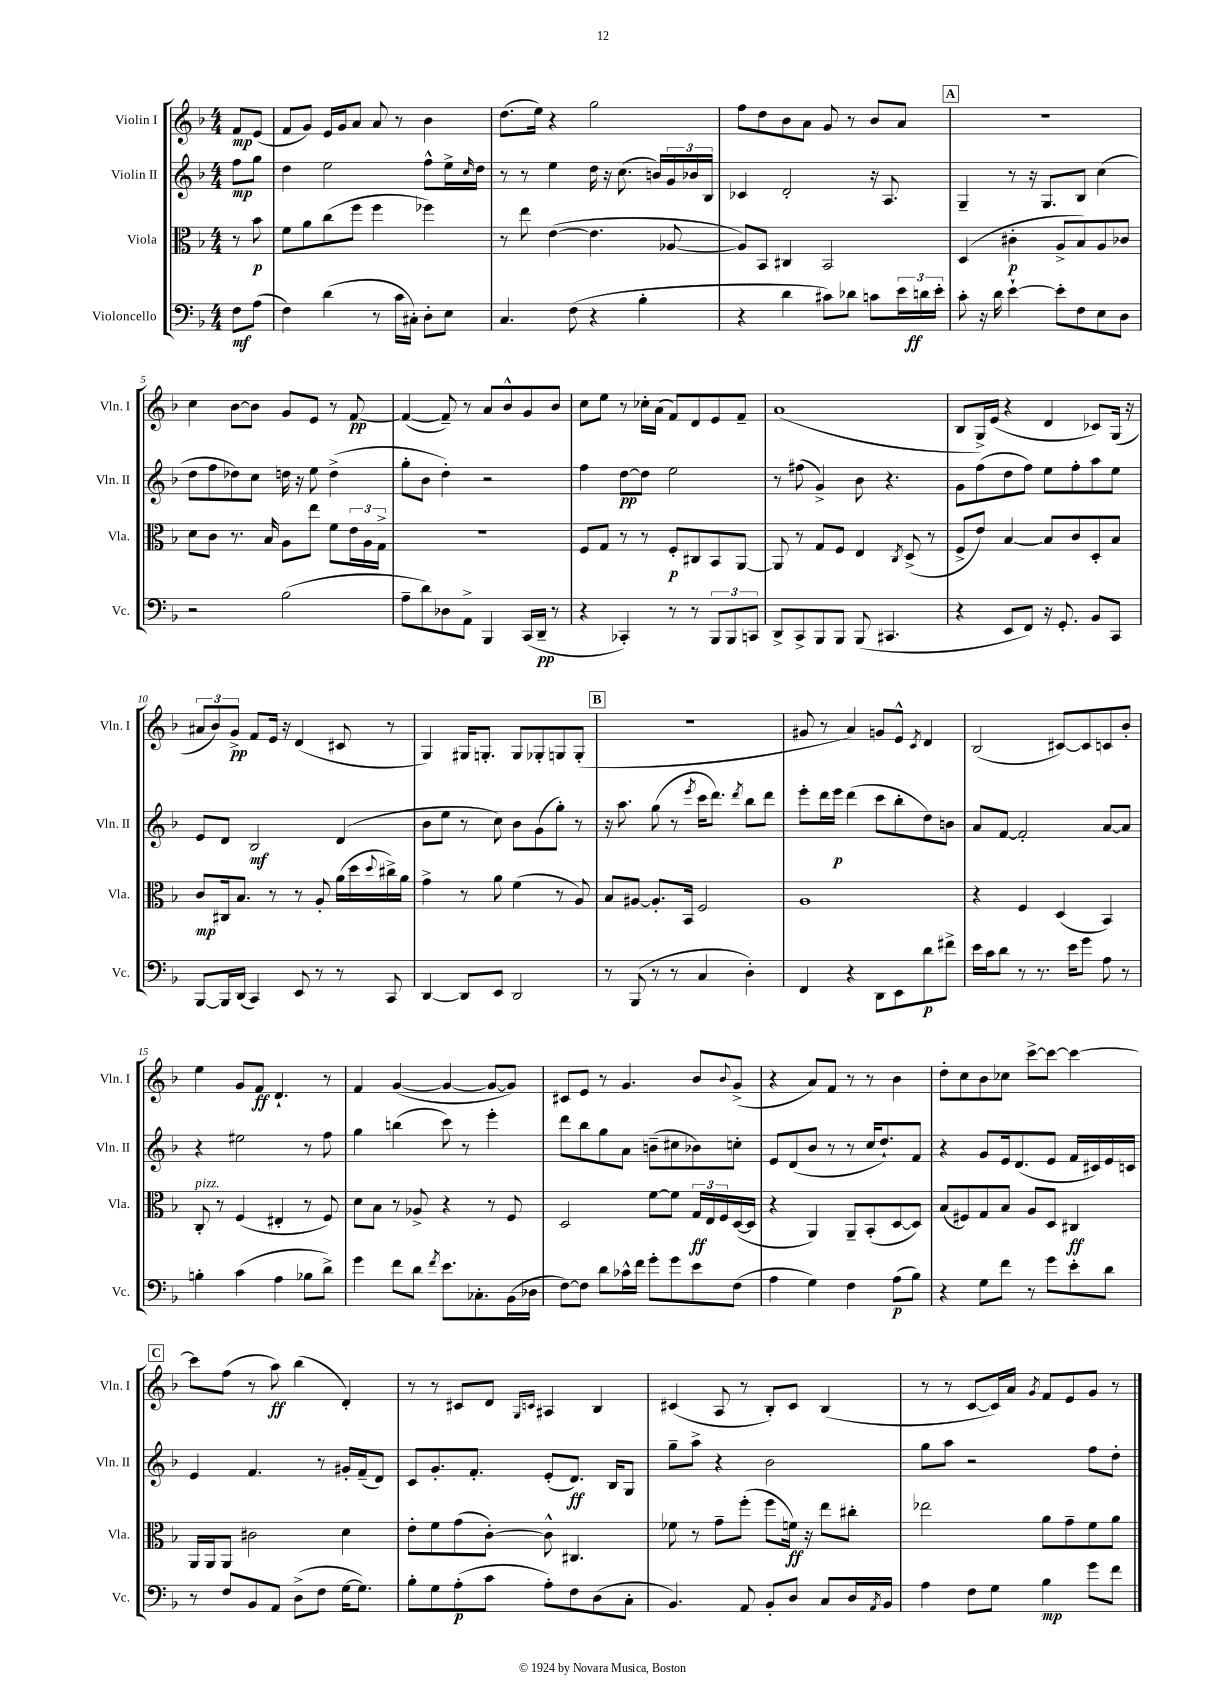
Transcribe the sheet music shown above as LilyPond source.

<<
\new StaffGroup <<
\new Staff = "s0" \with { instrumentName = "Violin I" shortInstrumentName = "Vln. I" } {
    \clef treble \key f \major \numericTimeSignature \time 4/4 \partial 4
    f'8\mp e'8( |
    f'8 g'8) e'16 g'16 a'8 a'8 r8 bes'4 |
    d''8.( e''16) r4 g''2 |
    f''8 d''8 bes'8 a'8 g'8 r8 bes'8 a'8 |
    \mark \markup { \box "A" } R1 |
    c''4 bes'8~ bes'8 g'8 e'8 r8 f'8~\pp |
    f'4~( f'8--) r8 a'8 bes'8-^ g'8 bes'8 |
    c''8 e''8 r8 ces''16-. a'16( f'8) d'8 e'8 f'8-- |
    a'1( |
    bes8 g16->) e'16( r4 d'4 ces'8) g16( r16 |
    \tuplet 3/2 { ais'8 bes'8) g'8->\pp } f'8 e'16 r16 d'4( cis'8 r8 |
    g4) gis16 g8.-. g8 ges8-. g8 g8-.( |
    \mark \markup { \box "B" } R1 |
    gis'8 r8 a'4) g'8 e'8-^ \acciaccatura { c'8 } d'4 |
    bes2( cis'8~) cis'8 c'8 bes'8-. |
    e''4 g'8 f'8\ff d'4.-! r8 |
    f'4 g'4~( g'4~ g'8~ g'8) |
    cis'8 e'8 r8 g'4. bes'8 \appoggiatura { bes'8 } g'8->( |
    r4 a'8) f'8 r8 r8 bes'4 |
    d''8-. c''8 bes'8 ces''8 c'''8~-> c'''8~ c'''4~ |
    \mark \markup { \box "C" } c'''8 f''8( r8 a''8\ff) bes''4( d'4-.) |
    r8 r8 cis'8 d'8 \grace { g16 c'16 } ais4 bes4 |
    cis'4( a8 r8 bes8-.) cis'8 bes4( |
    r8 r8 c'8~ c'16) a'16 \acciaccatura { g'8 } f'8 e'8 g'8 r8 \bar "|." |
}
\new Staff = "s1" \with { instrumentName = "Violin II" shortInstrumentName = "Vln. II" } {
    \clef treble \key f \major \numericTimeSignature \time 4/4 \partial 4
    f''8\mp g''8 |
    d''4 e''2 f''8-^ e''16-> \grace { c''16 } d''16 |
    r8 r8 e''4 d''16 r16 c''8.( b'16) \tuplet 3/2 { g'16 bes'16 bes16 } |
    ces'4 d'2-. r16 a8. |
    \mark \markup { \box "A" } g4-- r8 r16 g8. bes8 c''4( |
    d''8 f''8 des''8) c''8 d''16 r16 e''8 d''4->( |
    g''8-. bes'8 d''4-.) r2 |
    f''4 d''8~\pp d''8 e''2 |
    r8 fis''8( g'4->) bes'8 r4. |
    g'8 f''8( d''8 f''8) e''8 f''8-. a''8 e''8 |
    e'8 d'8 bes2\mf d'4( |
    bes'8 e''8 r8 c''8) bes'8 g'8( g''8-.) r8 |
    \mark \markup { \box "B" } r16 a''8. g''8( r8 \acciaccatura { e'''8 } c'''16 d'''8.) \acciaccatura { d'''8 } bes''8 d'''8 |
    e'''8-. d'''16 e'''16\p d'''4( c'''8 bes''8-. d''8) b'8 |
    a'8 f'8~ f'2-. a'8~ a'8 |
    r4 eis''2 r8 f''8 |
    g''4 b''4( c'''8) r8 e'''4-. |
    d'''8 bes''8 g''8 a'8 b'8--( cis''8 bes'8) c''8-. |
    e'8 d'8( bes'8 r8 r8 c''16 d''8.-!) f'8 |
    r4 g'8 e'16 d'8.( e'8 f'16 cis'16) e'16 c'16 |
    \mark \markup { \box "C" } e'4 f'4. r8 gis'16-. f'16--( d'8) |
    c'8 g'8.-. f'8.-. e'8-.( d'8.\ff) bes16 g8 |
    g''8-- a''8-> r4 bes'2 |
    g''8 a''8 r2 f''8 d''8-. \bar "|." |
}
\new Staff = "s2" \with { instrumentName = "Viola" shortInstrumentName = "Vla." } {
    \clef alto \key f \major \numericTimeSignature \time 4/4 \partial 4
    r8 bes'8\p |
    f'8 a'8 c''8( f''8 f''4 fes''4) |
    r8 e''8 e'4~( e'4. aes8~ |
    aes8) bes,8 cis4 bes,2 |
    \mark \markup { \box "A" } d4( cis'4-.\p a8-> bes8) a8 ces'8 |
    d'8 c'8 r8. bes16 a8 e''8 f'8 \tuplet 3/2 { e'16 a16 g16-> } |
    R1 |
    f8 g8 r8 r8 f8-.\p cis8 bes,8 a,8~ |
    a,8 r8 g8 f8 e4 \acciaccatura { c8 } d8->( r8 |
    f8-> e'8) bes4~ bes8 c'8 d8-. bes8 |
    c'8\mp cis16 bes8. r8 r8 a8-. a'16( d''16 \appoggiatura { d''8 } cis''16->) a'16 |
    g'4-> r8 a'8 f'4( r8 a8) |
    \mark \markup { \box "B" } bes8 ais8~ ais8.-. bes,16 f2 |
    a1 |
    r4 f4 d4( bes,4) |
    c8-.^\markup { \italic "pizz." } r8 f4( eis4-. r8 f8) |
    d'8 bes8 r8 aes8-> r4 r8 f8 |
    d2 f'8~ f'8 \tuplet 3/2 { g16\ff e16 f16 } d16~( d16 |
    r4 a,4) a,8-- bes,8-.( d8~ d8) |
    bes8( fis8) g8 bes8 a8 d8 cis4\ff |
    \mark \markup { \box "C" } a,16 a,16 a,8 cis'2 d'4 |
    e'8-. f'8 g'8( c'8~-.) c'8-^ cis4. |
    fes'8 r8 g'8-- f''8-.( f''8 f'16\ff) r16 e''8 cis''8-. |
    ees''2 a'8 g'8-- f'8 a'8 \bar "|." |
}
\new Staff = "s3" \with { instrumentName = "Violoncello" shortInstrumentName = "Vc." } {
    \clef bass \key f \major \numericTimeSignature \time 4/4 \partial 4
    f8\mf a8( |
    f4) d'4( r8 c'16 cis16-.) d8-. e8 |
    c4. f8( r4 bes4-. |
    r4 d'4 cis'8) des'8 c'8 \tuplet 3/2 { e'16 d'16\ff e'16-. } |
    \mark \markup { \box "A" } c'8-. r16 d'16 e'4~-! e'8-. f8 e8 d8 |
    r2 bes2( |
    a8-- d'8) des8 a,8-> bes,,4 c,16( d,16--\pp r8 |
    r4 ces,4-.) r8 r8 \tuplet 3/2 { bes,,8 bes,,8 c,8 } |
    d,8-> c,8-> bes,,8 bes,,8 bes,,8( cis,4. |
    r4 e,8 f,8) r16 g,8.-. bes,8 c,8 |
    bes,,8~ bes,,16 d,16( c,4) e,8 r8 r8 c,8 |
    d,4~ d,8 e,8 d,2 |
    \mark \markup { \box "B" } r8 bes,,8( r8 r8 c4 d4-.) |
    f,4 r4 d,8 e,8 d'8\p fis'8-> |
    e'16 c'16 d'8 r8 r8. e'16 g'8 a8 r8 |
    b4-. c'4( a4 bes8 d'8->) |
    g'4 f'8 d'8 \acciaccatura { f'8 } e'8. ces8.-. bes,16( des16 |
    f8~) f8 d'8 ces'16-^ f'16 g'8-. g'8 e'8 f8( |
    a4 g4) f4 a8\p( bes8) |
    r4 g8 f'8 r8 g'8 e'8-. d'8 |
    \mark \markup { \box "C" } r8 f8 bes,8 a,8 d8->( f8 g16~ g8.) |
    bes8-. g8 a8-.\p( c'8 a8-.) f8 d8( c8-. |
    bes,4.) a,8 bes,8-. d8 c8 d16 \acciaccatura { a,8 } bes,16 |
    a4 f8 g8 bes4\mp g'8 f'8 \bar "|." |
}
>>
>>
